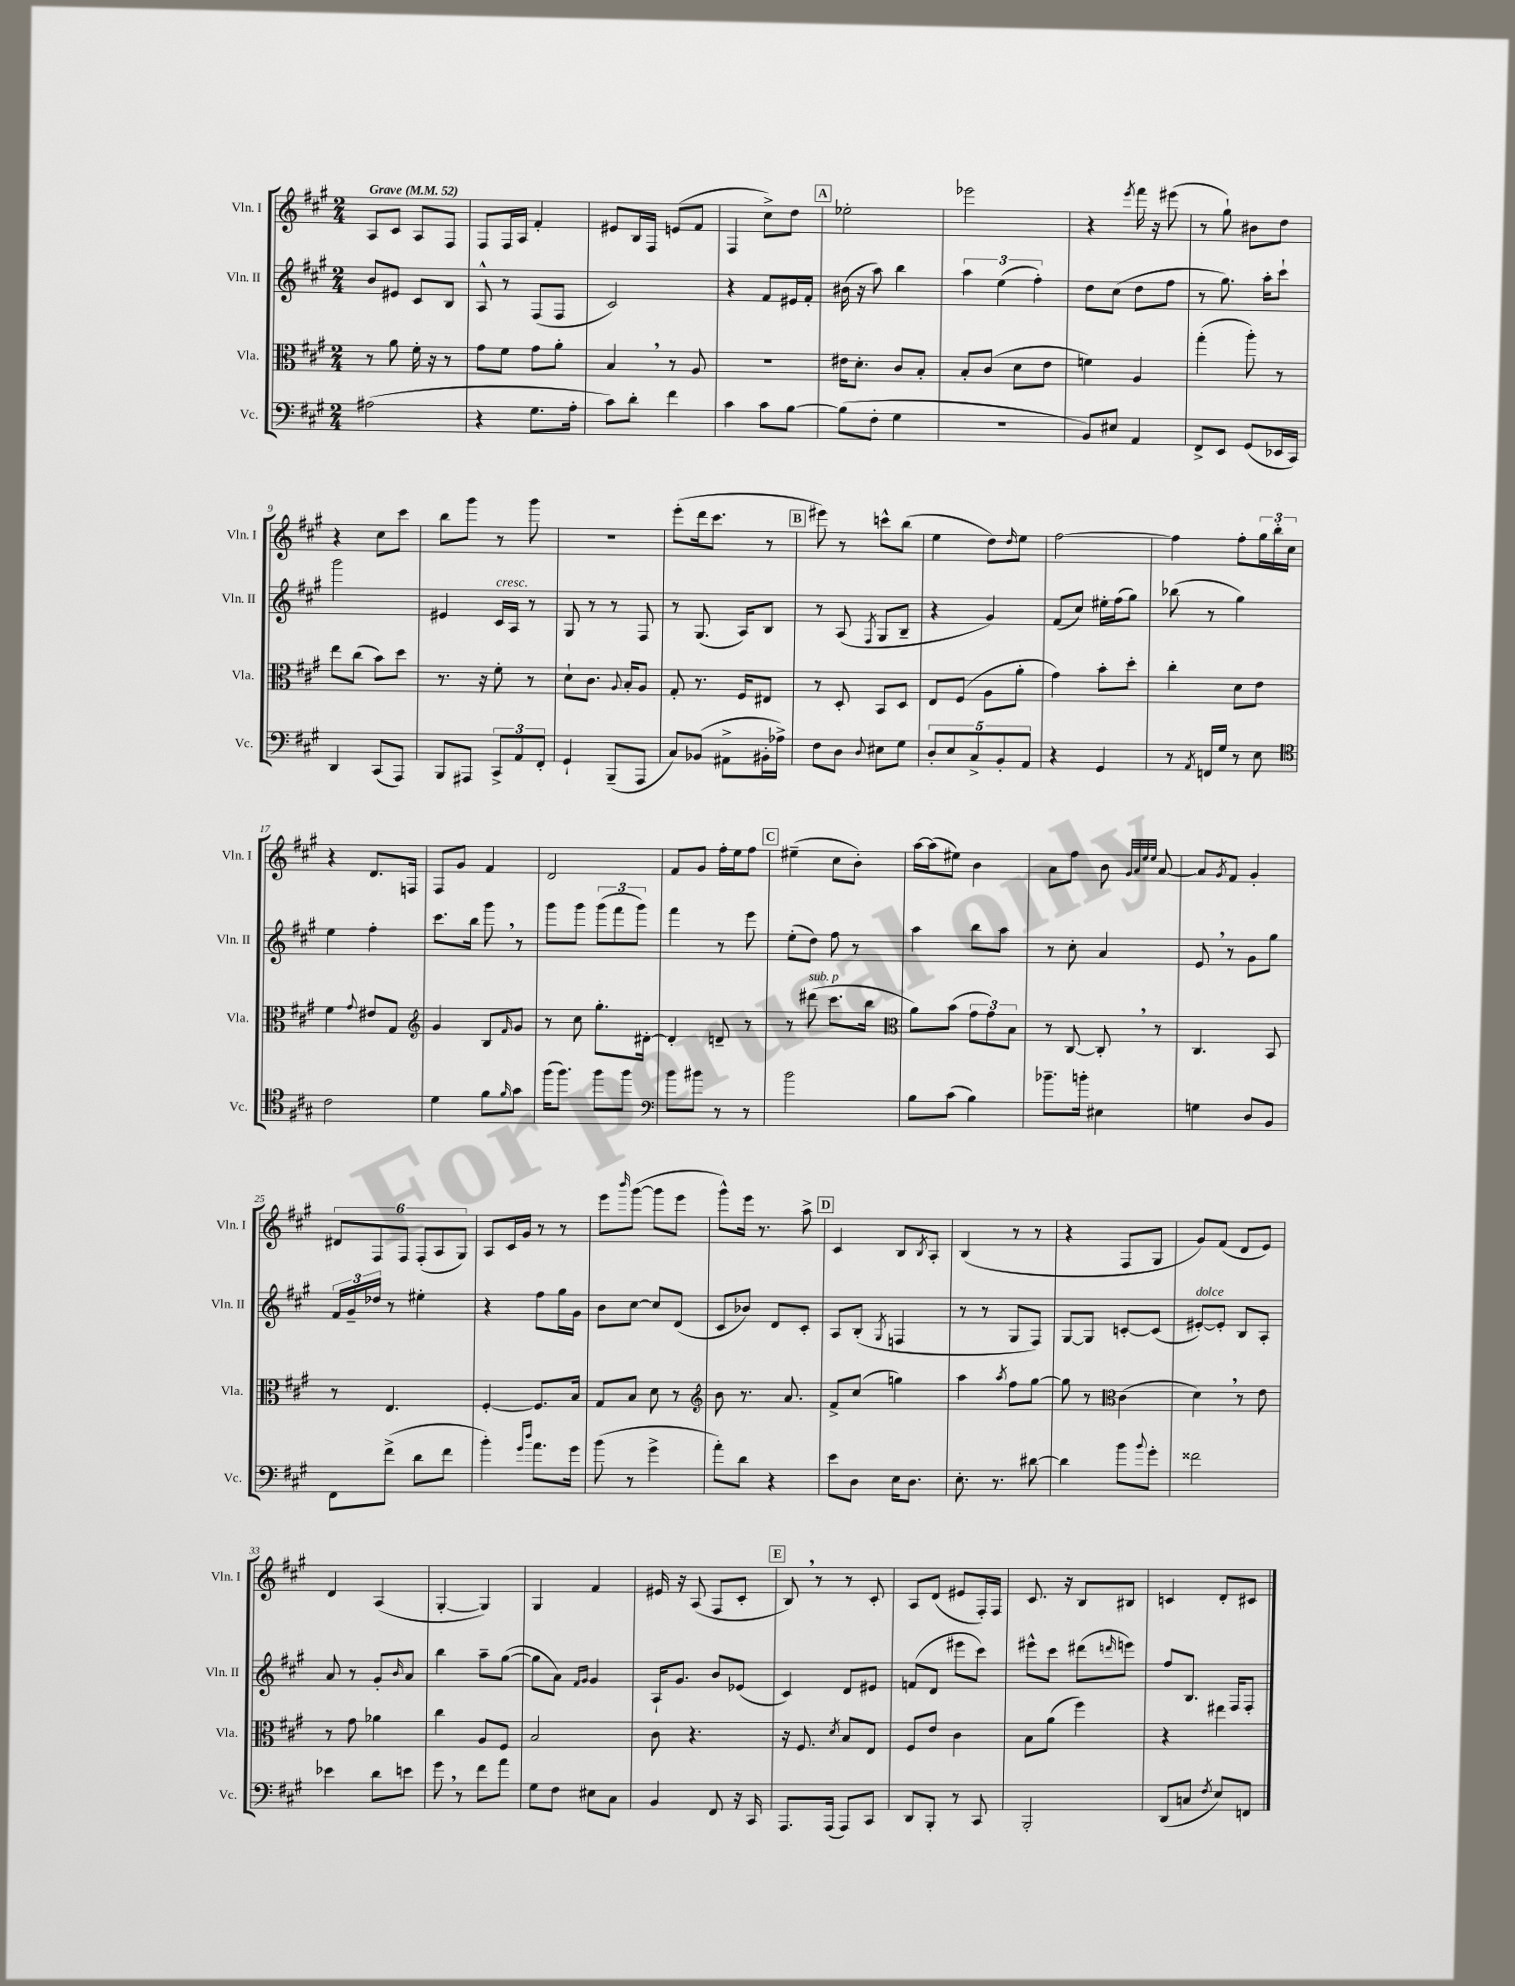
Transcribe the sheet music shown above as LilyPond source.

<<
\new StaffGroup <<
\new Staff = "s0" \with { instrumentName = "Vln. I" shortInstrumentName = "Vln. I" } {
    \clef treble \key a \major \numericTimeSignature \time 2/4 \tempo "Grave" 4 = 52
    a8 cis'8 a8 fis8 |
    fis8 fis16 a16 fis'4-. |
    eis'8 b16 fis16 e'8( fis'8 |
    fis4 cis''8->) d''8 |
    \mark \markup { \box "A" } ees''2-. |
    ees'''2 |
    r4 \acciaccatura { e'''8 } fis'''16 r16 eis'''8( |
    r8 gis''8-!) bis'8 d''8 |
    r4 cis''8 cis'''8 |
    b''8 gis'''8 r8 gis'''8 |
    R2 |
    e'''8-.( d'''16 cis'''8. r8 |
    \mark \markup { \box "B" } eis'''8) r8 c'''8-^ b''8( |
    e''4 d''8) \grace { d''16 } e''8 |
    fis''2~ |
    fis''4 fis''8-. \tuplet 3/2 { gis''16 b''16-. cis''16 } |
    r4 d'8. f16 |
    fis8 gis'8 fis'4 |
    d'2 |
    fis'8 gis'8 fis''16-. e''16 fis''8 |
    \mark \markup { \box "C" } eis''4--( cis''8 b'8-.) |
    a''16~ a''16( eis''8) b'4 |
    a'8 fis''8 b'8 \grace { gis'32 a'32 e''32 e''32 } a'8~ |
    a'8 \acciaccatura { gis'8 } fis'8 gis'4-. |
    \tuplet 6/4 { dis'8 fis8 fis8 fis8-.( a8 gis8) } |
    a8 cis'16 gis'16 r8 r8 |
    e'''8 \grace { b'''16 } gis'''8~( gis'''8 e'''8 |
    gis'''8-^) e'''16 r8. a''8-> |
    \mark \markup { \box "D" } cis'4 b8 \acciaccatura { b8 } a8-. |
    b4( r8 r8 |
    r4 fis8 gis8 |
    gis'8) fis'8( d'8 e'8) |
    d'4 a4( |
    gis4~-. gis4) |
    gis4 fis'4 |
    eis'16 r16 a8( fis8 cis'8-. |
    \mark \markup { \box "E" } b8) \breathe r8 r8 cis'8-. |
    a8 d'8( eis'8 fis16-.) fis16 |
    cis'8. r16 b8 bis8 |
    c'4 d'8-. cis'8 \bar "|." |
}
\new Staff = "s1" \with { instrumentName = "Vln. II" shortInstrumentName = "Vln. II" } {
    \clef treble \key a \major \numericTimeSignature \time 2/4
    b'8 eis'8 cis'8 b8 |
    a8-^ r8 fis8( fis8 |
    cis'2) |
    r4 fis'8 eis'16 fis'16-. |
    \mark \markup { \box "A" } bis'16( r16 a''8) b''4 |
    \tuplet 3/2 { a''4 e''4( fis''4-.) } |
    d''8 cis''8( d''8 fis''8 |
    r8 gis''8.) a''16-. cis'''8-! |
    gis'''2 |
    eis'4 cis'16^\markup { \italic "cresc." } a16 r8 |
    gis8 r8 r8 fis8 |
    r8 gis8.( a16) b8 |
    \mark \markup { \box "B" } r8 a8( \acciaccatura { fis8 } gis8 b8-- |
    r4 gis'4) |
    fis'8( cis''8) eis''16-. fis''16( gis''8) |
    bes''8( r8 gis''4) |
    e''4 fis''4-. |
    cis'''8. b''16 gis'''8 \breathe r8 |
    gis'''8 gis'''8 \tuplet 3/2 { gis'''8( fis'''8 gis'''8) } |
    fis'''4 r8 e'''8 |
    \mark \markup { \box "C" } e''8-.( d''8) fis''8 r8 |
    a''4 b''8 a''8 |
    r8 cis''8-. a'4 |
    e'8 \breathe r8 gis'8 gis''8 |
    \tuplet 3/2 { fis'16 gis'16-- des''16 } r8 eis''4-. |
    r4 fis''8 gis''16 gis'16 |
    b'8 cis''8~ cis''8 d'8( |
    cis'8 bes'8) d'8 cis'8-. |
    \mark \markup { \box "D" } a8 b8-.( \acciaccatura { gis8 } f4 |
    r8 r8 gis8 fis8) |
    gis8~ gis8 c'8~-. c'8( |
    eis'8~-.^\markup { \italic "dolce" }) eis'8-. b8 a8-. |
    a'8 r8 gis'8-. \grace { b'16 } a'8 |
    b''4 a''8-- gis''8~( |
    gis''8 a'8) \grace { fis'16 gis'16 } gis'4 |
    a16-! gis'8. b'8 ees'8( |
    \mark \markup { \box "E" } cis'4) d'8 eis'8 |
    f'8( d'8 eis'''8 cis'''8) |
    eis'''8-^ cis'''8 dis'''8( \grace { d'''16 } e'''8) |
    fis''8 b8. fis16 fis8-. \bar "|." |
}
\new Staff = "s2" \with { instrumentName = "Vla." shortInstrumentName = "Vla." } {
    \clef alto \key a \major \numericTimeSignature \time 2/4
    r8 a'8 fis'16-. r16 r8 |
    gis'8 fis'8 gis'8 a'8-. |
    b4 \breathe r8 a8 |
    r2 |
    \mark \markup { \box "A" } eis'16 d'8.-. cis'8 b8-. |
    b8-. cis'8( d'8 e'8 |
    f'4) a4 |
    gis''4-.( a''8-.) r8 |
    e''8 cis''8( b'8) d''8 |
    r8. r16 fis'8-. r8 |
    d'8-! cis'8. \appoggiatura { a8 } b16-. a8 |
    gis8-. r8. fis16 eis8 |
    \mark \markup { \box "B" } r8 d8-. b,8 d8 |
    e8 fis8( a8 a'8-. |
    gis'4) b'8-. d''8-. |
    cis''4-. d'8 e'8 |
    fis'4 \appoggiatura { gis'8 } eis'8 gis8 |
    \clef treble gis'4 b8 \grace { fis'16 } gis'8 |
    r8 cis''8 gis''8.-. dis'16~-. |
    dis'4-. d'8-- r8 |
    \mark \markup { \box "C" } r8 dis'''8^\markup { \italic "sub. p" }( cis'''8. b''16 |
    \clef alto a'8) b'8( \tuplet 3/2 { gis'8 gis'8) b8 } |
    r8 cis8~ cis8-. \breathe r8 |
    cis4. b,8 |
    r8 e4. |
    fis4~-. fis8. b16 |
    gis8 b8 d'8 r8 |
    \clef treble b'8 r8. a'8. |
    \mark \markup { \box "D" } fis'8-> cis''8( g''4) |
    a''4 \acciaccatura { a''8 } fis''8 gis''8~ |
    gis''8 r8 \clef alto cis'4( |
    d'4) \breathe r8 e'8 |
    r8 gis'8 aes'4 |
    cis''4 a8 fis8 |
    b2 |
    cis'8 r4. |
    \mark \markup { \box "E" } r16 fis8. \acciaccatura { d'8 } b8 e8 |
    fis8 e'8 cis'4 |
    b8 a'8( fis''4) |
    r4 eis''4 \bar "|." |
}
\new Staff = "s3" \with { instrumentName = "Vc." shortInstrumentName = "Vc." } {
    \clef bass \key a \major \numericTimeSignature \time 2/4
    ais2( |
    r4 gis8. a16-. |
    cis'8) d'8-. fis'4 |
    cis'4 cis'8 b8~ |
    \mark \markup { \box "A" } b8( fis8-. gis4 |
    R2 |
    b,8) eis8 a,4 |
    fis,8-> e,8 gis,8( ees,16 cis,16) |
    d,4 cis,8( a,,8) |
    b,,8 ais,,8 \tuplet 3/2 { cis,8-> a,8 fis,8-. } |
    gis,4-! b,,8--( a,,8 |
    cis8) bes,8( ais,8-> bis,16-. aes16->) |
    \mark \markup { \box "B" } fis8 d8 \appoggiatura { d8 } eis8 gis8 |
    \tuplet 5/4 { d8-. e8 cis8-> b,8-. a,8 } |
    r4 gis,4 |
    r8 \acciaccatura { a,8 } f,16 gis16 r8 e8 |
    \clef tenor cis'2 |
    d'4 fis'8 \grace { fis'16 } gis'8 |
    fis''16( fis''8.) fis''8 fis''8 |
    \clef bass b'8 bis'8 r8 r8 |
    \mark \markup { \box "C" } b'2 |
    b8 cis'8( b4) |
    bes'8.-- b'16-. eis4 |
    g4 d8 b,8 |
    fis,8 fis'8->( d'8 fis'8 |
    b'4-.) \grace { gis'16 d''16 } a'8. gis'16 |
    b'8( r8 gis'4-> |
    a'8-.) d'8 r4 |
    \mark \markup { \box "D" } e'8 d8 e16 d8. |
    e8.-. r8. dis'8~ |
    dis'4 b'8 \appoggiatura { b'8 } gis'8-. |
    fisis'2 |
    ees'4 d'8 e'8 |
    gis'8 \breathe r8 fis'8 a'8 |
    gis8 fis8 eis8 cis8 |
    b,4 fis,8 r16 cis,16 |
    \mark \markup { \box "E" } a,,8. a,,16( a,,8) cis,8 |
    d,8 b,,8-. r8 cis,8 |
    b,,2-. |
    d,8( c8 \acciaccatura { fis8 } e8) f,8 \bar "|." |
}
>>
>>
